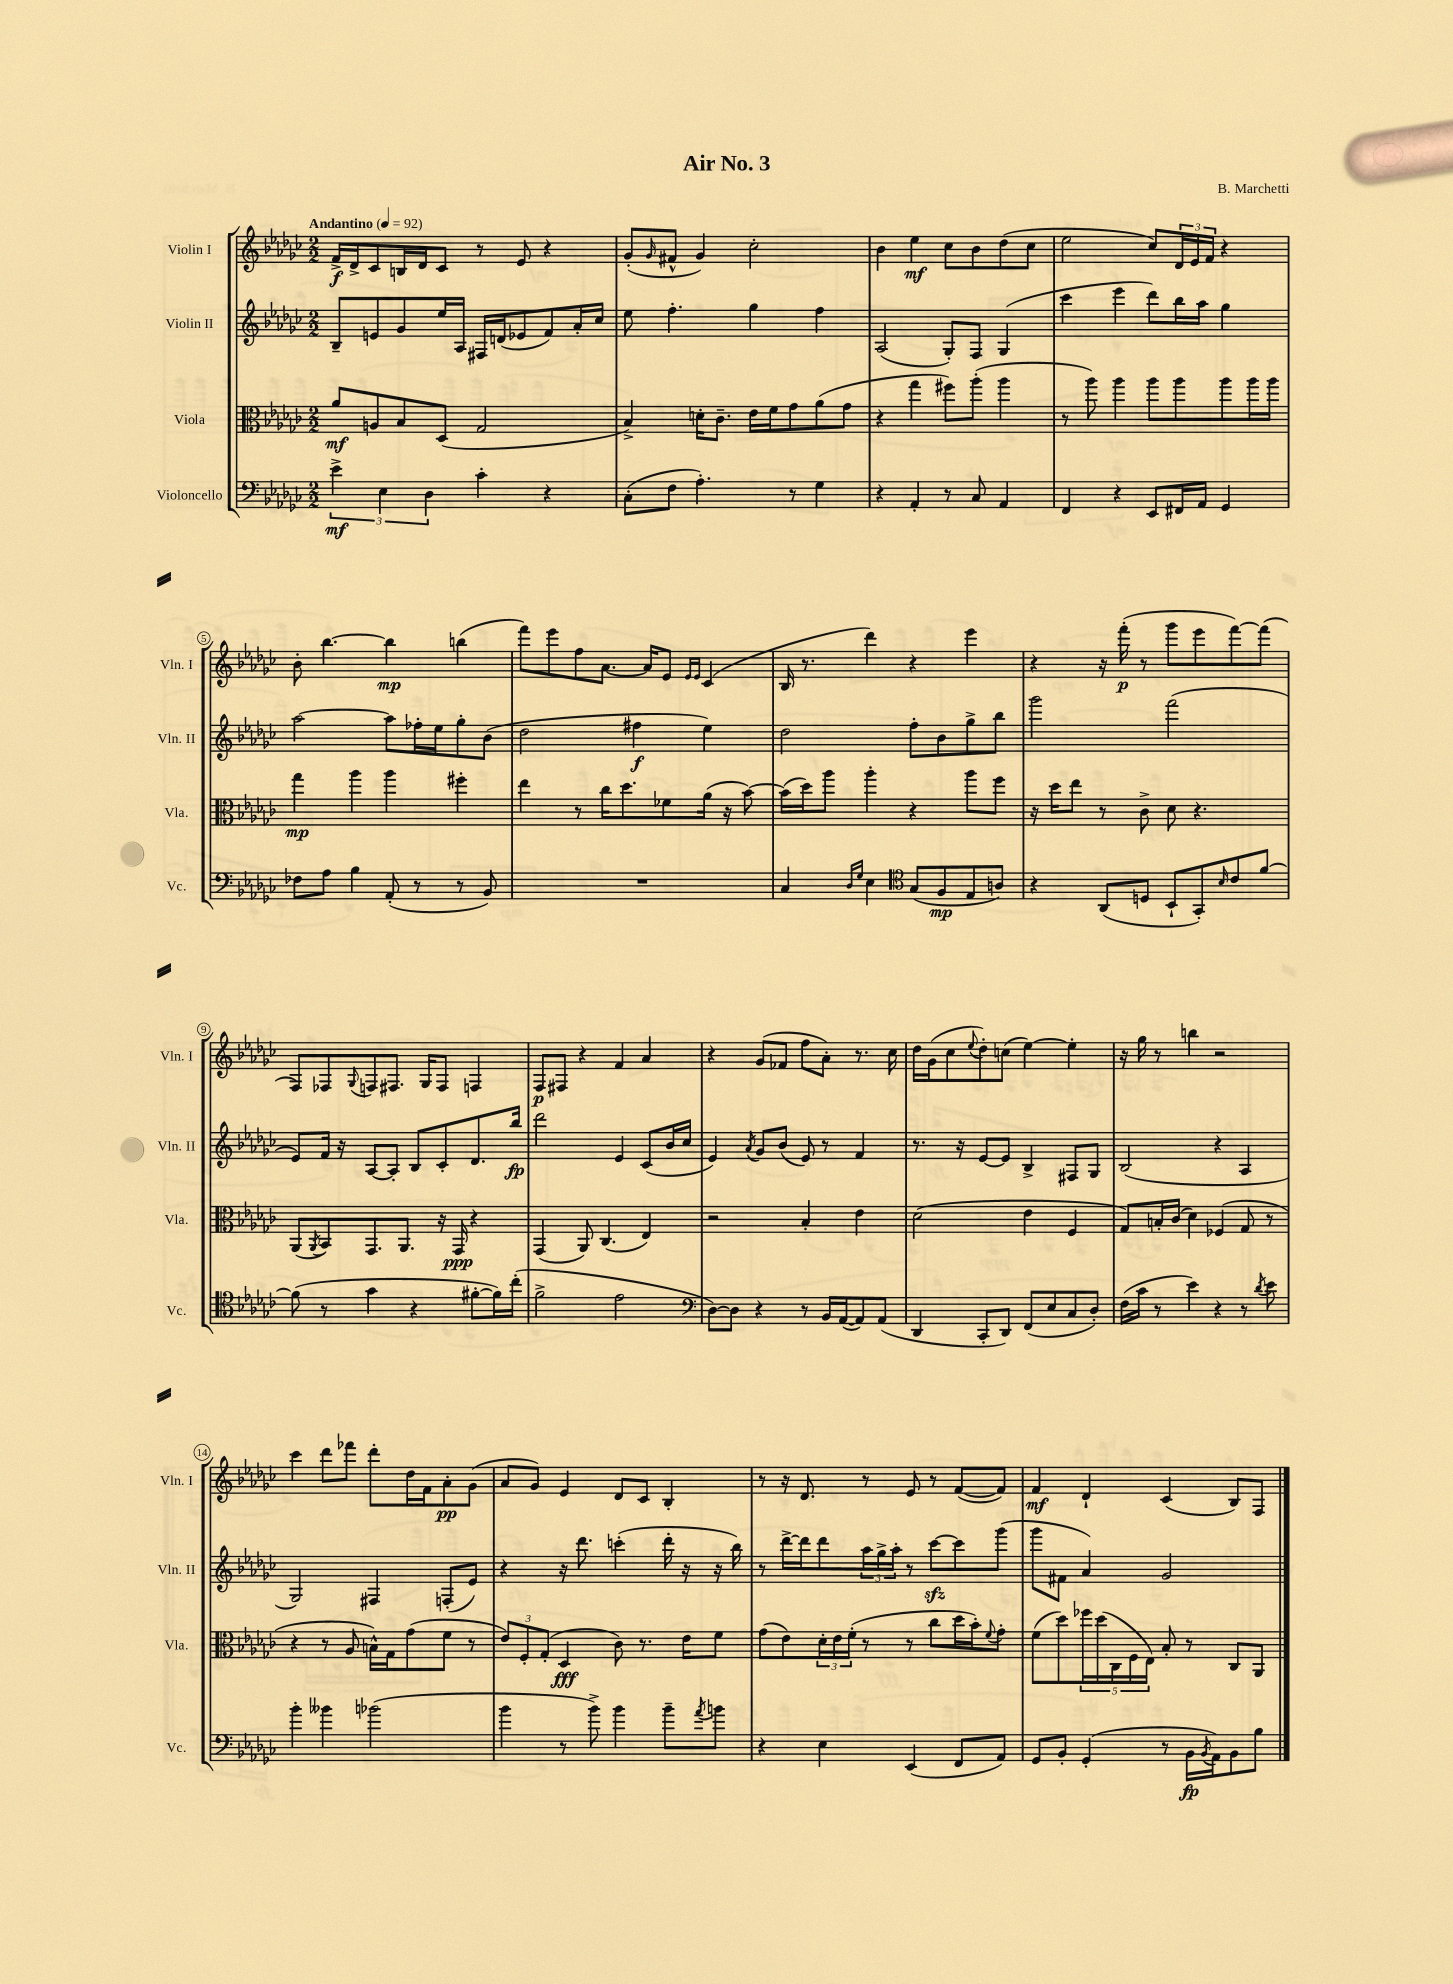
\header { title = "Air No. 3" composer = "B. Marchetti" }
<<
\new StaffGroup <<
\new Staff = "s0" \with { instrumentName = "Violin I" shortInstrumentName = "Vln. I" } {
    \clef treble \key ges \major \numericTimeSignature \time 2/2 \tempo "Andantino" 4 = 92
    f'16->\f des'16-> ces'8 b16 des'16 ces'8 r8 ees'8 r4 |
    ges'8-.( \grace { ges'16 } fis'8-^ ges'4) ces''2-. |
    bes'4 ees''4\mf ces''8 bes'8 des''8( ces''8 |
    ees''2 ces''8) \tuplet 3/2 { des'16 ees'16 f'16 } r4 |
    bes'8-. bes''4.~ bes''4\mp b''4( |
    f'''8) ees'''8 f''8 aes'8.~ aes'16 ees'8 \grace { ees'16 ees'16 } ces'4( |
    bes16 r8. des'''4) r4 ees'''4 |
    r4 r16 f'''16-.\p( r8 ges'''8 ees'''8 f'''8~) f'''8( |
    f8) fes8 \appoggiatura { ges8 } f8 fis8. ges16 fis8 f4 |
    f8\p fis8 r4 f'4 aes'4 |
    r4 ges'8( fes'8 f''8 aes'8-.) r8. ces''16 |
    des''16 ges'16( ces''8 \appoggiatura { ees''8 } des''8-.) c''8( ees''4~) ees''4-. |
    r16 ges''16 r8 b''4 r2 |
    ces'''4 des'''8 fes'''8 des'''8-. des''16 f'16 aes'8-.\pp ges'8( |
    aes'8 ges'8) ees'4 des'8 ces'8 bes4-. |
    r8 r16 des'8. r8 ees'8 r8 f'8~( f'8) |
    f'4\mf des'4-! ces'4( bes8) f8 \bar "|." |
}
\new Staff = "s1" \with { instrumentName = "Violin II" shortInstrumentName = "Vln. II" } {
    \clef treble \key ges \major \numericTimeSignature \time 2/2
    bes8-- e'8 ges'8 ees''16 aes16 fis16 d'16( ees'8 f'8) aes'16-. ces''16 |
    ees''8 f''4.-. ges''4 f''4 |
    aes2( ges8-.) f8 ges4( |
    ces'''4 ees'''4 des'''8) bes''16 aes''16 ges''4 |
    aes''2~ aes''8 fes''16-. ees''16 ges''8-. bes'8( |
    des''2 fis''4\f ees''4) |
    des''2 f''8-. bes'8 ges''8-> bes''8 |
    ges'''2 f'''2( |
    ees'8) f'16 r16 aes8~ aes8-. bes8 ces'8-. des'8. bes''16\fp |
    des'''2 ees'4 ces'8( bes'16 ces''16 |
    ees'4) \acciaccatura { aes'8 } ges'8 bes'8( ees'8) r8 f'4 |
    r8. r16 ees'8~ ees'8 bes4-> fis8 ges8 |
    bes2( r4 aes4 |
    ges2) fis4 f8-.( ees'8) |
    r4 r16 des'''8. c'''4-.( des'''16-. r16 r16 bes''16) |
    r8 des'''16~-> des'''16 des'''8 \tuplet 3/2 { aes''16 ges''16-> aes''16-. } r8 ces'''8~\sfz ces'''8 ges'''8( |
    ges'''8 fis'8 aes'4) ges'2 \bar "|." |
}
\new Staff = "s2" \with { instrumentName = "Viola" shortInstrumentName = "Vla." } {
    \clef alto \key ges \major \numericTimeSignature \time 2/2
    aes'8\mf a8 bes8 des8( ges2 |
    bes4->) d'16-. ces'8.-- ees'16 f'16 ges'8 aes'8( ges'8 |
    r4 ges''4 fis''8) aes''8-.( aes''4 |
    r8 aes''8) aes''4 aes''8 aes''8 aes''8 aes''16 aes''16 |
    ges''4\mp aes''4 aes''4 fis''4-. |
    ees''4 r8 ces''16 des''8. fes'8 aes'16( r16 bes'8~) |
    bes'16( des''16) aes''8 aes''4-. r4 aes''8 f''8 |
    r16 des''16 ees''8 r8 ces'8-> des'8 r4. |
    aes,8( \acciaccatura { aes,8 } bes,8) ges,8. aes,8. r16 ges,16\ppp r4 |
    ges,4( aes,8) ces4.( ees4) |
    r2 bes4-. ees'4 |
    des'2( ees'4 f4 |
    ges8) b16-. ces'16( des'4) fes4( ges8 r8 |
    r4 r8 aes8 b16-^) ges16 ges'8( f'8 r8 |
    \tuplet 3/2 { ees'8) f8-. ges8-.( } des4\fff ces'8) r8. ees'16 f'8 |
    ges'8( ees'8) \tuplet 3/2 { des'16-. ees'16 f'16-.( } r8 r8 ces''8 des''16 bes'16-.) \appoggiatura { f'8 } ges'8-. |
    f'8( des''8) \tuplet 5/4 { fes''16 des''16( ces16 f16 ees16) } bes8-. r8 ces8 aes,8 \bar "|." |
}
\new Staff = "s3" \with { instrumentName = "Violoncello" shortInstrumentName = "Vc." } {
    \clef bass \key ges \major \numericTimeSignature \time 2/2
    \tuplet 3/2 { ees'4->\mf ees4 des4 } ces'4-. r4 |
    ces8-.( f8 aes4.-.) r8 ges4 |
    r4 aes,4-. r8 ces8 aes,4 |
    f,4 r4 ees,8 fis,16 aes,16 ges,4 |
    fes8 aes8 bes4 aes,8-.( r8 r8 bes,8) |
    R1 |
    ces4 \grace { des16 ges16 } ees4 \clef tenor ges8( f8\mp ees8 a8) |
    r4 aes,8( d8 bes,8-! ges,8-.) \grace { bes16 } ces'8 f'8~ |
    f'8( r8 ges'4 r4 fis'8~-. fis'16) ces''16-.( |
    f'2-> ees'2 |
    \clef bass des8~) des8 r4 r8 bes,16 aes,16~( aes,8) aes,8( |
    des,4 ces,8-. des,8) f,8( ees8 ces8 des8-.) |
    f16( ces'16 r8 ees'4) r4 r8 \acciaccatura { des'8 } ees'8 |
    bes'4-. beses'4 bes'2( |
    bes'4 r8 bes'8->) bes'4 bes'8-- \acciaccatura { aes'8 } b'8 |
    r4 ees4 ees,4( f,8 aes,8) |
    ges,8 bes,8-. ges,4-.( r8 bes,16\fp \acciaccatura { bes,8 } aes,16) bes,8 bes8 \bar "|." |
}
>>
>>
\layout { \context { \Score \override BarNumber.stencil = #(make-stencil-circler 0.1 0.3 ly:text-interface::print) } }
